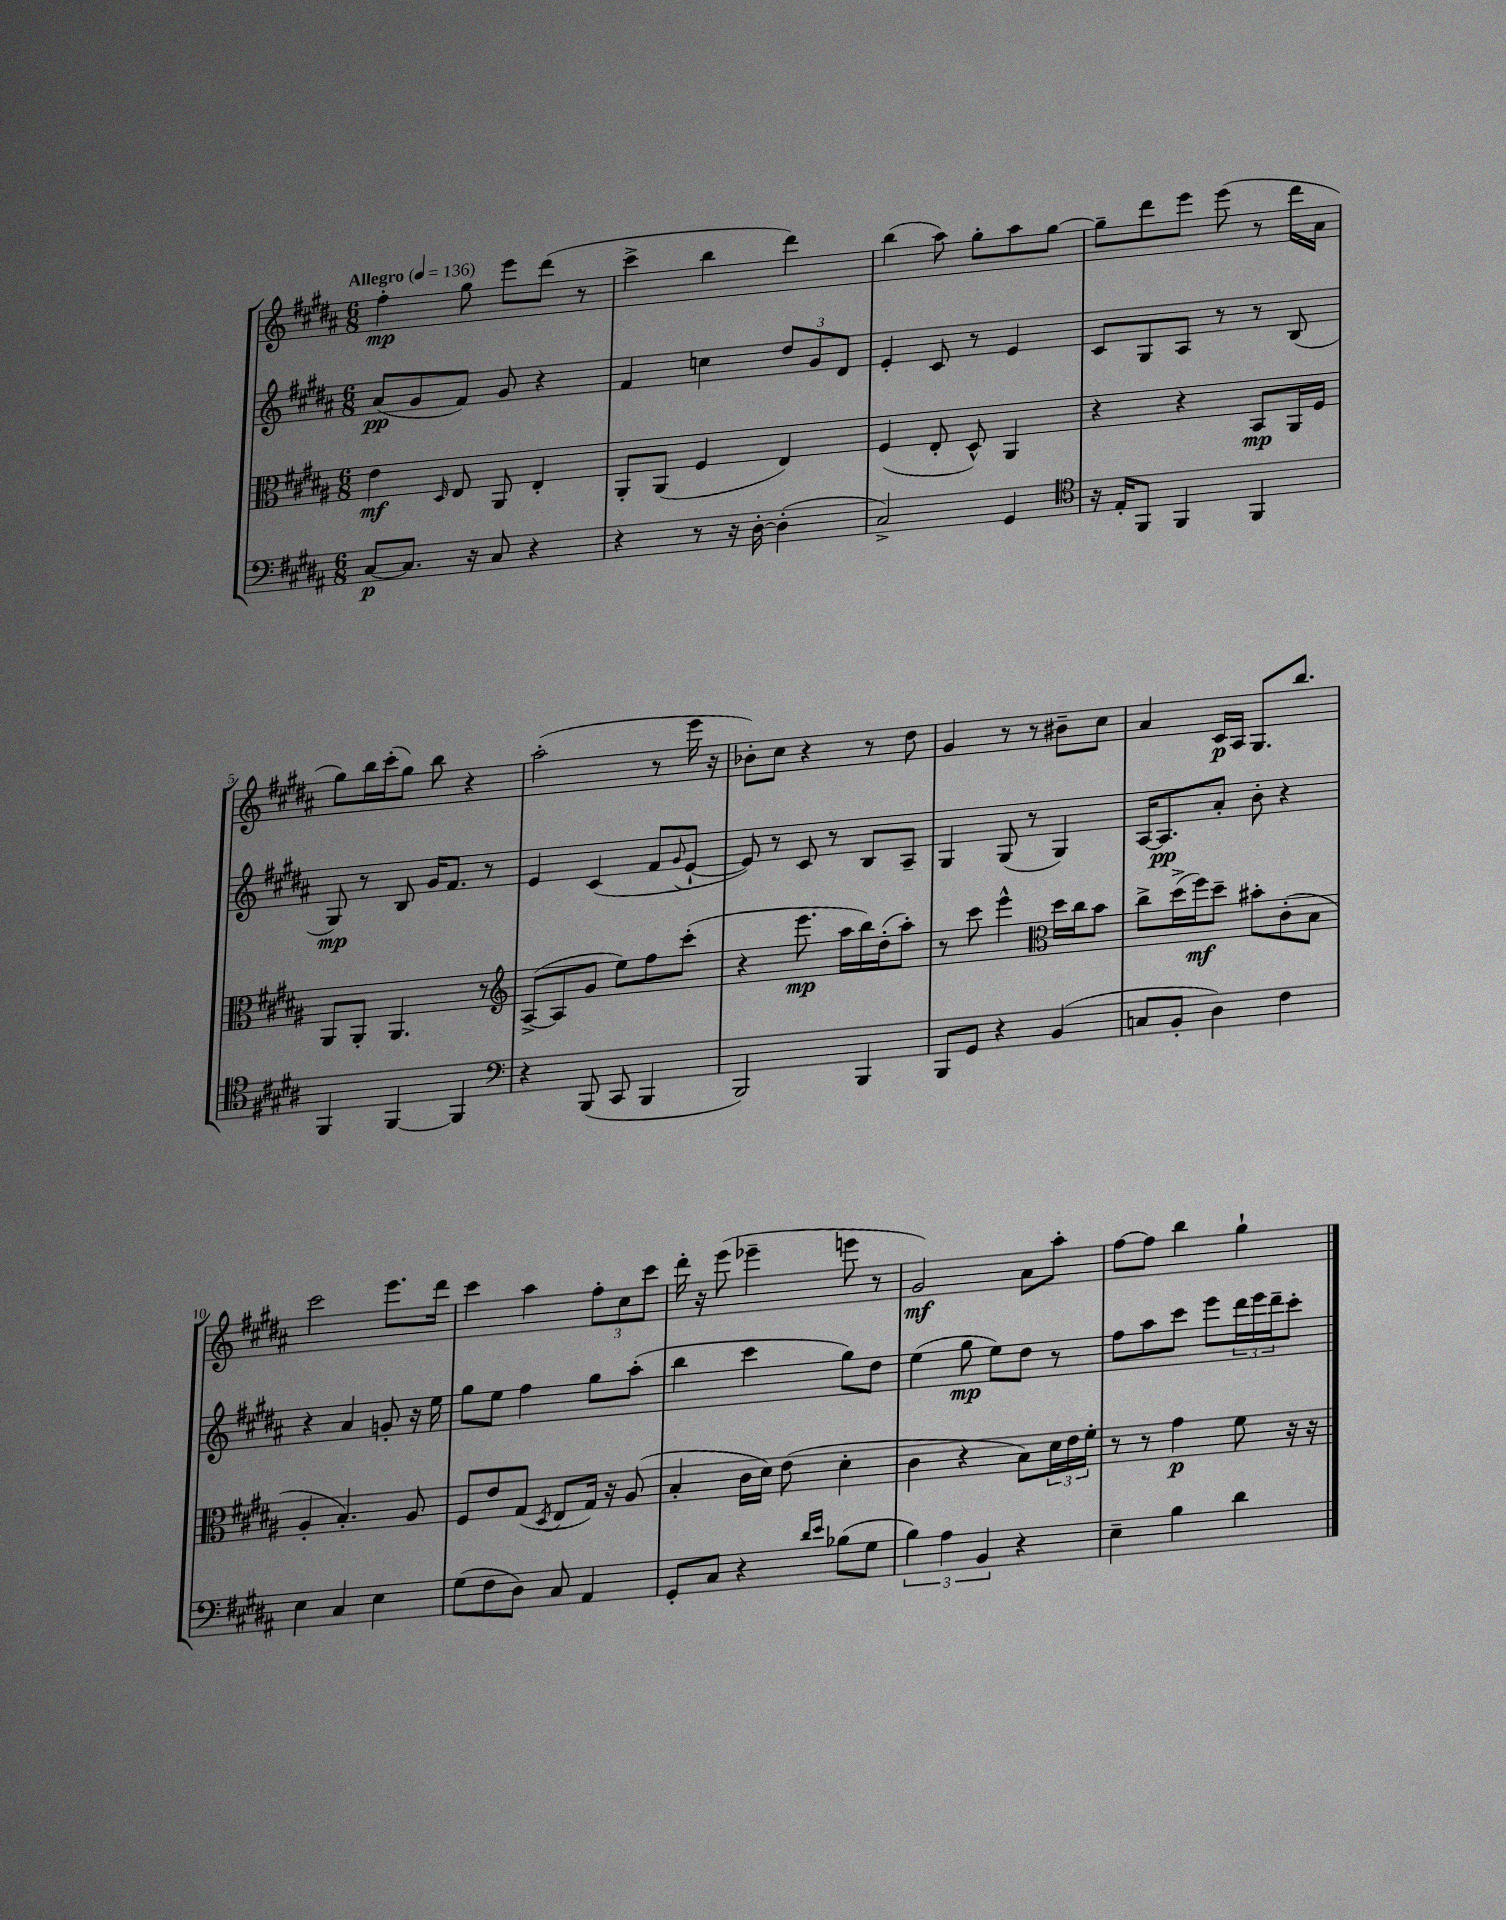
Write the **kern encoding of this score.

**kern	**dynam	**kern	**dynam	**kern	**dynam	**kern	**dynam
*part4	*part4	*part3	*part3	*part2	*part2	*part1	*part1
*staff4	*staff4	*staff3	*staff3	*staff2	*staff2	*staff1	*staff1
*clefF4	*	*clefC3	*	*clefG2	*	*clefG2	*
*k[f#c#g#d#a#]	*	*k[f#c#g#d#a#]	*	*k[f#c#g#d#a#]	*	*k[f#c#g#d#a#]	*
*M6/8	*	*M6/8	*	*M6/8	*	*M6/8	*
*MM136	*	*MM136	*	*MM136	*	*MM136	*
=1	=1	=1	=1	=1	=1	=1	=1
!	!	!	!	!	!	!LO:TX:a:B:t=Allegro	!
[8C#/L	p	4e\	mf	(8a#/L	pp	4ff#'\	mp
8.C#/J]	.	.	.	8g#/	.	.	.
.	.	16qqD#/	.	.	.	.	.
.	.	8E/	.	8f#/J)	.	8gg#\	.
16r	.	.	.	.	.	.	.
8C#/	.	8AA#/	.	8g#/	.	8eee\L	.
4r	.	4E'/	.	4r	.	(8ddd#\J	.
.	.	.	.	.	.	8r	.
=2	=2	=2	=2	=2	=2	=2	=2
4r	.	8AA#'/L	.	4f#/	.	4ccc#^\	.
.	.	(8AA#/J	.	.	.	.	.
8r	.	4F#/	.	4ccn\	.	4bb\	.
16r	.	.	.	.	.	.	.
[16D#'\	.	.	.	.	.	.	.
(4D#'\]	.	4E/)	.	12dd#/L	.	4ddd#\)	.
.	.	.	.	12g#/	.	.	.
.	.	.	.	12d#/J	.	.	.
=3	=3	=3	=3	=3	=3	=3	=3
2C#^/)	.	(4F#/	.	4e'/	.	(4bb\	.
.	.	8E'/	.	8c#/	.	8aa#\)	.
.	.	8D#^^/)	.	8r	.	8gg#'\L	.
4GG#/	.	4AA#/	.	4e/	.	8aa#\	.
.	.	.	.	.	.	[8gg#\J	.
=4	=4	=4	=4	=4	=4	=4	=4
*clefC4	*	*	*	*	*	*	*
16r	.	4r	.	8c#/L	.	8gg#~\L]	.
16E'/KL	.	.	.	.	.	.	.
8FF#/J	.	.	.	8G#/	.	8ddd#\	.
4FF#/	.	4r	.	8A#/J	.	8eee\J	.
.	.	.	.	8r	.	(8eee\	.
4FF#/	.	8BB/L	mp	8r	.	8r	.
.	.	16AA#/L	.	(8B/	.	16ddd#\LL	.
.	.	16F#/JJ	.	.	.	16a#\JJ	.
!!LO:LB:g=z
=5	=5	=5	=5	=5	=5	=5	=5
4FF#/	.	8AA#/L	.	8G#/)	mp	8gg#\L)	.
.	.	8AA#'/J	.	8r	.	16bb\L	.
.	.	.	.	.	.	(16ccc#'\J	.
[4FF#/	.	4.AA#/	.	8B/	.	8gg#\J)	.
.	.	.	.	16g#/KL	.	8bb\	.
.	.	.	.	8.f#/J	.	.	.
4FF#/]	.	.	.	.	.	4r	.
.	.	8r	.	8r	.	.	.
=6	=6	=6	=6	=6	=6	=6	=6
*clefF4	*	*clefG2	*	*	*	*	*
4r	.	([8A#^/L	.	4e/	.	(2aa#'\	.
.	.	8A#/]	.	.	.	.	.
(8BBB/	.	8g#/J	.	(4c#/	.	.	.
8CC#/	.	8ee\L)	.	.	.	.	.
4BBB/	.	8ff#\	.	8f#/L	.	8r	.
.	.	.	.	8qqg#/	.	.	.
.	.	(8ccc#'\J	.	[8e`/J	.	16eee\	.
.	.	.	.	.	.	16r	.
=7	=7	=7	=7	=7	=7	=7	=7
2BBB/)	.	4r	.	8e/])	.	8b-X'\L)	.
.	.	.	.	8r	.	8cc#\J	.
.	.	8.eee\	mp	8c#/	.	4r	.
.	.	.	.	8r	.	.	.
.	.	16aa#\LL	.	.	.	.	.
4BBB/	.	16bb\)	.	8B/L	.	8r	.
.	.	(16dd#'\J	.	.	.	.	.
.	.	8aa#'\J)	.	8A#~/J	.	8dd#\	.
=8	=8	=8	=8	=8	=8	=8	=8
8BBB/L	.	8r	.	4G#/	.	4g#/	.
8GG#/J	.	8ccc#\	.	.	.	.	.
4r	.	4eee^^\	.	(8G#/	.	8r	.
.	.	.	.	8r	.	8r	.
*	*	*clefC3	*	*	*	*	*
(4BB/	.	16dd#\LL	.	4G#/)	.	8b#X~\L	.
.	.	16cc#\J	.	.	.	.	.
.	.	8b\J	.	.	.	8cc#\J	.
=9	=9	=9	=9	=9	=9	=9	=9
8Cn/L	.	8cc#^\L	.	[16A#/KL	.	4a#/	.
.	.	.	.	8.A#/]	pp	.	.
8BB'/J	.	(16dd#^\L	.	.	.	.	.
.	.	16ff#\J)	mf	.	.	.	.
4D#\)	.	8dd#~\J	.	8a#'/J	.	16c#/LL	p
.	.	.	.	.	.	16A#/JJ	.
.	.	8b#X'\L	.	8b'\	.	8.G#/L	.
4F#\	.	(8c#'\	.	4r	.	.	.
.	.	.	.	.	.	8.bb/J	.
.	.	8B\J	.	.	.	.	.
!!LO:LB:g=z
=10	=10	=10	=10	=10	=10	=10	=10
4E\	.	4A#'/	.	4r	.	2ccc#\	.
4C#/	.	4.B'/)	.	4a#/	.	.	.
4E\	.	.	.	8gn'/	.	8.eee\L	.
.	.	8A#/	.	16r	.	.	.
.	.	.	.	16ee\	.	16ddd#\Jk	.
=11	=11	=11	=11	=11	=11	=11	=11
(8G#\L	.	8F#/L	.	8gg#\L	.	4ccc#\	.
8F#\	.	8e/	.	8ee\J	.	.	.
8D#\J)	.	(8G#/J	.	4ff#\	.	4aa#\	.
.	.	8qD#/	.	.	.	.	.
8C#/	.	8E/L	.	.	.	.	.
4AA#/	.	16G#/Jk)	.	8gg#\L	.	12ff#'\L	.
.	.	16r	.	.	.	.	.
.	.	.	.	.	.	12cc#\	.
.	.	(8A#/	.	(8aa#'\J	.	.	.
.	.	.	.	.	.	12ccc#\J	.
=12	=12	=12	=12	=12	=12	=12	=12
8GG#'/L	.	4B'/	.	4bb\	.	16ddd#'\	.
.	.	.	.	.	.	16r	.
8C#/J	.	.	.	.	.	(8eee\	.
4r	.	16c#\LL	.	4ccc#\	.	4eee-X~\	.
.	.	16d#\JJ)	.	.	.	.	.
.	.	(8e\	.	.	.	.	.
16qqd#/LL	.	.	.	.	.	.	.
16qqe/JJ	.	.	.	.	.	.	.
(8B-X\L	.	4d#'\	.	8gg#\L)	.	8eeen\	.
8G#\J	.	.	.	8dd#\J	.	8r	.
=13	=13	=13	=13	=13	=13	=13	=13
6B\)	.	4c#\	.	(4ee\	.	2g#/)	mf
6A#\	.	.	.	.	.	.	.
.	.	4r	.	8gg#\	mp	.	.
6BB/	.	.	.	.	.	.	.
.	.	.	.	8ee\L)	.	.	.
4r	.	8B\L)	.	8dd#\J	.	8a#\L	.
.	.	24d#\L	.	8r	.	8aa#'\J	.
.	.	24e\	.	.	.	.	.
.	.	24f#'\JJ	.	.	.	.	.
=14	=14	=14	=14	=14	=14	=14	=14
4E~\	.	8r	.	8ff#\L	.	[8ff#\L	.
.	.	8r	.	8aa#\	.	8ff#\J]	.
4B\	.	4g#\	p	8ccc#\J	.	4bb\	.
.	.	.	.	8eee\L	.	.	.
4d#\	.	8f#\	.	24ddd#\L	.	4gg#`\	.
.	.	.	.	24eee\	.	.	.
.	.	.	.	24ddd#~\J	.	.	.
.	.	16r	.	8ccc#'\J	.	.	.
.	.	16r	.	.	.	.	.
==	==	==	==	==	==	==	==
*-	*-	*-	*-	*-	*-	*-	*-
